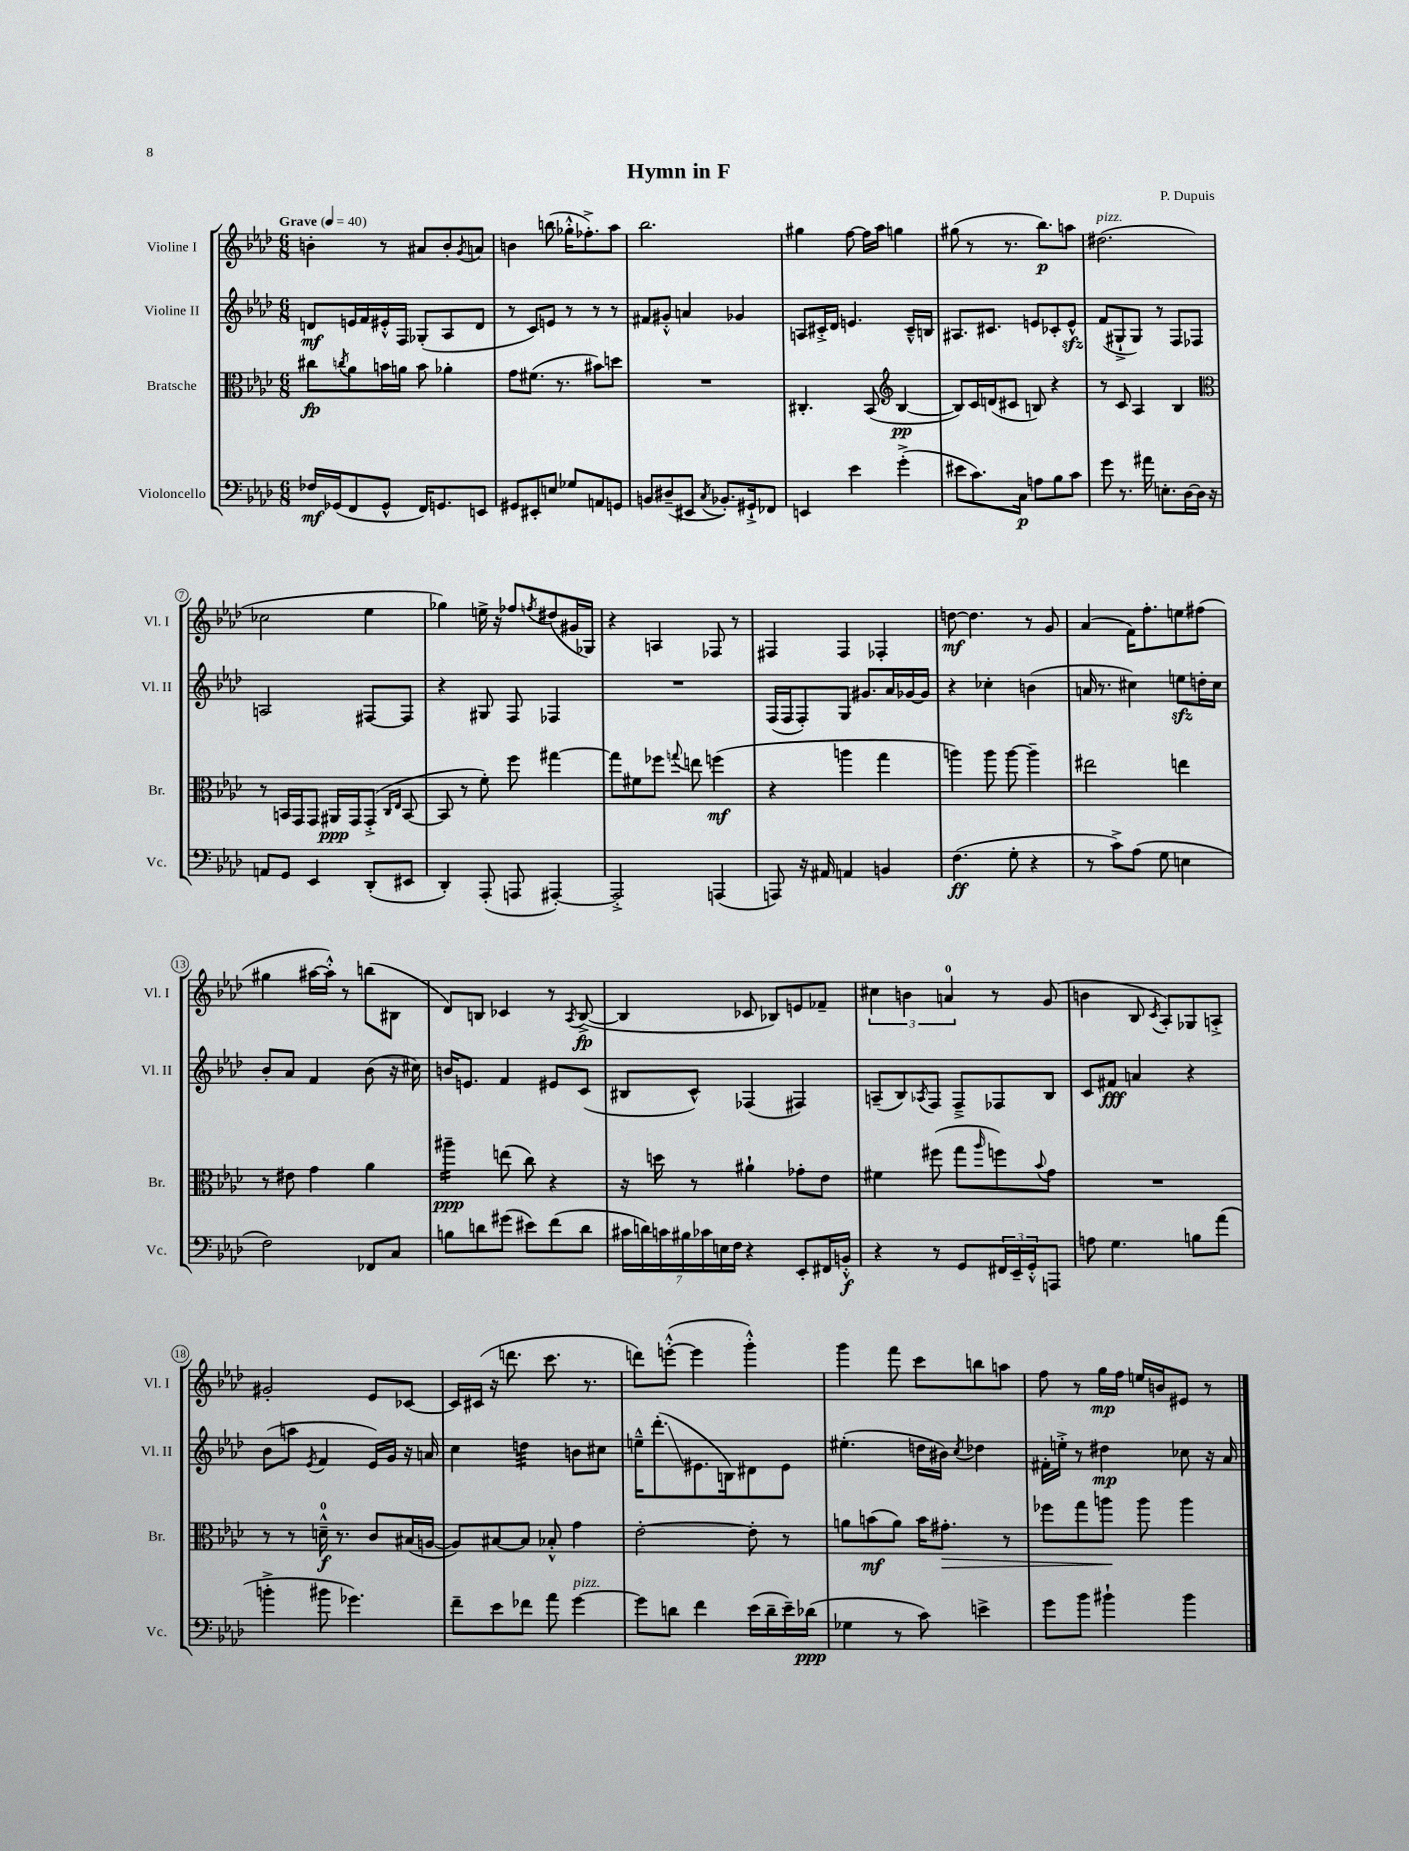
\header { title = "Hymn in F" composer = "P. Dupuis" }
<<
\new StaffGroup <<
\new Staff = "s0" \with { instrumentName = "Violine I" shortInstrumentName = "Vl. I" } {
    \clef treble \key aes \major \numericTimeSignature \time 6/8 \tempo "Grave" 4 = 40
    b'4-. r8 ais'8 b'8-. \acciaccatura { g'8 } a'8 |
    b'4 b''8( ges''16-.-^ fes''8.-.->) aes''8 |
    bes''2. |
    gis''4 f''8~ f''16 aes''16 g''4 |
    gis''8( r8 r8. bes''8.\p) a''8 |
    dis''2.^\markup { \italic "pizz." }( |
    ces''2 ees''4 |
    ges''4) e''16-> r16 fes''8 \acciaccatura { f''8 } dis''8( gis'16 ges16) |
    r4 a4 fes8 r8 |
    fis4 fis4 fes4-. |
    d''8~\mf d''4. r8 g'8 |
    aes'4( f'16) f''8.-. e''8 fis''8( |
    gis''4 ais''16~ ais''16-.-^) r8 b''8( bis8 |
    des'8) b8 ces'4 r8 \acciaccatura { aes8 } b8~->\fp( |
    b4 ces'8 bes8) e'8 fes'8-- |
    \tuplet 3/2 { cis''4 b'4 a'4-0 } r8 g'8( |
    b'4 bes8 \acciaccatura { c'8 } aes8-.) ges8 a8-.-> |
    gis'2-. ees'8 ces'8~ |
    ces'16 cis'16( r16 d'''8. c'''8. r8. |
    d'''8) e'''8~-.-^( e'''4 g'''4-.-^) |
    g'''4 f'''8 c'''8 b''8 a''8 |
    f''8 r8 g''16\mp f''16 e''16 b'16 eis'8 r8 \bar "|." |
}
\new Staff = "s1" \with { instrumentName = "Violine II" shortInstrumentName = "Vl. II" } {
    \clef treble \key aes \major \numericTimeSignature \time 6/8
    d'8\mf e'16 f'16 eis'16-.-^ f16 ges8-.( aes8 d'8 |
    r8 c'8) e'8 r8 r8 r8 |
    fis'8 gis'8-.-^ a'4 ges'4 |
    a8 cis'16-.-> des'16 e'4. cis'16---^ b16 |
    ais8. cis'8. e'8 ces'8-. e'8-^\sfz |
    f'8( gis8-!-> gis8) r8 f8 fes8 |
    a2 fis8~ fis8 |
    r4 gis8 f8 fes4 |
    R2. |
    f16( f16 f8-.) g8 gis'8. aes'16 ges'16~ ges'16 |
    r4 ces''4-. b'4( |
    a'16 r8. cis''4) e''8\sfz d''16-. cis''16 |
    bes'8-. aes'8 f'4 bes'8( r16 cis''16) |
    b'16 e'8. f'4 eis'8 c'8( |
    bis8 c'8-^) fes4( fis4) |
    a8--( bes8) \acciaccatura { aes8 } f8 f8---> fes8 bes8 |
    c'8 fis'8\fff a'4 r4 |
    bes'8( a''8 \acciaccatura { ees'8 } f'4 ees'16) g'16 r16 a'16 |
    c''4 d''4:32 b'8 cis''8 |
    e''16---^ des'''8.-.\glissando( eis'8. b16) dis'8 eis'8 |
    eis''4.-.( d''16 bis'16) \acciaccatura { c''8 } des''4 |
    fis'16-. e''16-.-> r8 dis''4\mp ces''8 r16 aes'16 \bar "|." |
}
\new Staff = "s2" \with { instrumentName = "Bratsche" shortInstrumentName = "Br." } {
    \clef alto \key aes \major \numericTimeSignature \time 6/8
    cis''8\fp \acciaccatura { c''8 } aes'8 b'16 a'16 b'8 aes'4-. |
    g'8 fis'8.( r8. bis'8) d''8 |
    R2. |
    cis4.-. bes,8( \clef treble bes4~\pp |
    bes8) c'16 d'16( cis'8 b8) r4 |
    r8 c'8 aes4 bes4 |
    \clef alto r8 b,16 g,16 g,8 ais,16\ppp g,16 g,8-.->( \grace { c16 ees16 } b,8~ |
    b,8 r8 f'8-.) f''8 gis''4~ |
    gis''8 fis'8 fes''8 \appoggiatura { g''8 } e''8 f''4\mf( |
    r4 a''4 g''4 |
    a''4) a''8 a''8~ a''4-- |
    eis''2 e''4 |
    r8 eis'8 g'4 aes'4 |
    ais''4:16--\ppp e''8( c''8) r4 |
    r16 d''16 r8 ais'4-! ges'8-. ees'8 |
    fis'4 fis''8( g''8 \grace { aes''16 } f''8) \appoggiatura { bes'8 } g'8 |
    R2. |
    r8 r8 d'16-0---^\f r8. c'8 bis16( a16~ |
    a8) bis8~ bis8 bes8-.-^ g'4 |
    ees'2~-. ees'8-. r8 |
    a'8 b'8\mf( a'8) b'16 gis'8.-.\> r8 |
    fes''8 g''8 a''8\! a''8 a''4 \bar "|." |
}
\new Staff = "s3" \with { instrumentName = "Violoncello" shortInstrumentName = "Vc." } {
    \clef bass \key aes \major \numericTimeSignature \time 6/8
    fes16\mf ges,16( f,8 ges,8-^ f,16) g,8. e,8 |
    gis,8 eis,8-. e8 ges8 a,8 g,8 |
    b,8 dis8--( eis,8 \acciaccatura { c8 } bes,8.-.) gis,16-!-> fes,8 |
    e,4 ees'4 g'4-.->( |
    eis'8 c'8.) c16\p a8 bes8 c'8 |
    g'8 r8. ais'16 e8.-. des16~ des16 r16 |
    a,8 g,8 ees,4 des,8-.( eis,8 |
    des,4-.) aes,,8-.( a,,8 ais,,4~-.) |
    ais,,2-.-> a,,4( |
    a,,8) r16 ais,16 a,4 b,4 |
    f4.\ff( g8-. r4 |
    r8 c'8->) aes8( g8 e4 |
    f2) fes,8 c8 |
    b8 d'8 gis'8( eis'8) f'8( d'8 |
    \tuplet 7/4 { cis'16 d'16) c'16 bis16 ces'16 e16 f16 } r4 ees,8-. fis,16 b,16-.-^\f |
    r4 r8 g,8 \tuplet 3/2 { fis,16 ees,16-- g,16-.-^ } a,,8 |
    a8 g4. b8 aes'8( |
    b'4-.-> bis'8 ges'4.) |
    f'8-- ees'8 fes'8 aes'8 g'4~^\markup { \italic "pizz." } |
    g'8 d'8 f'4 ees'16( d'16-- ees'16--) des'16\ppp( |
    ges4 r8 c'8) e'4-> |
    g'8 bes'8 bis'4-! bis'4 \bar "|." |
}
>>
>>
\layout { \context { \Score \override BarNumber.stencil = #(make-stencil-circler 0.1 0.3 ly:text-interface::print) } }
